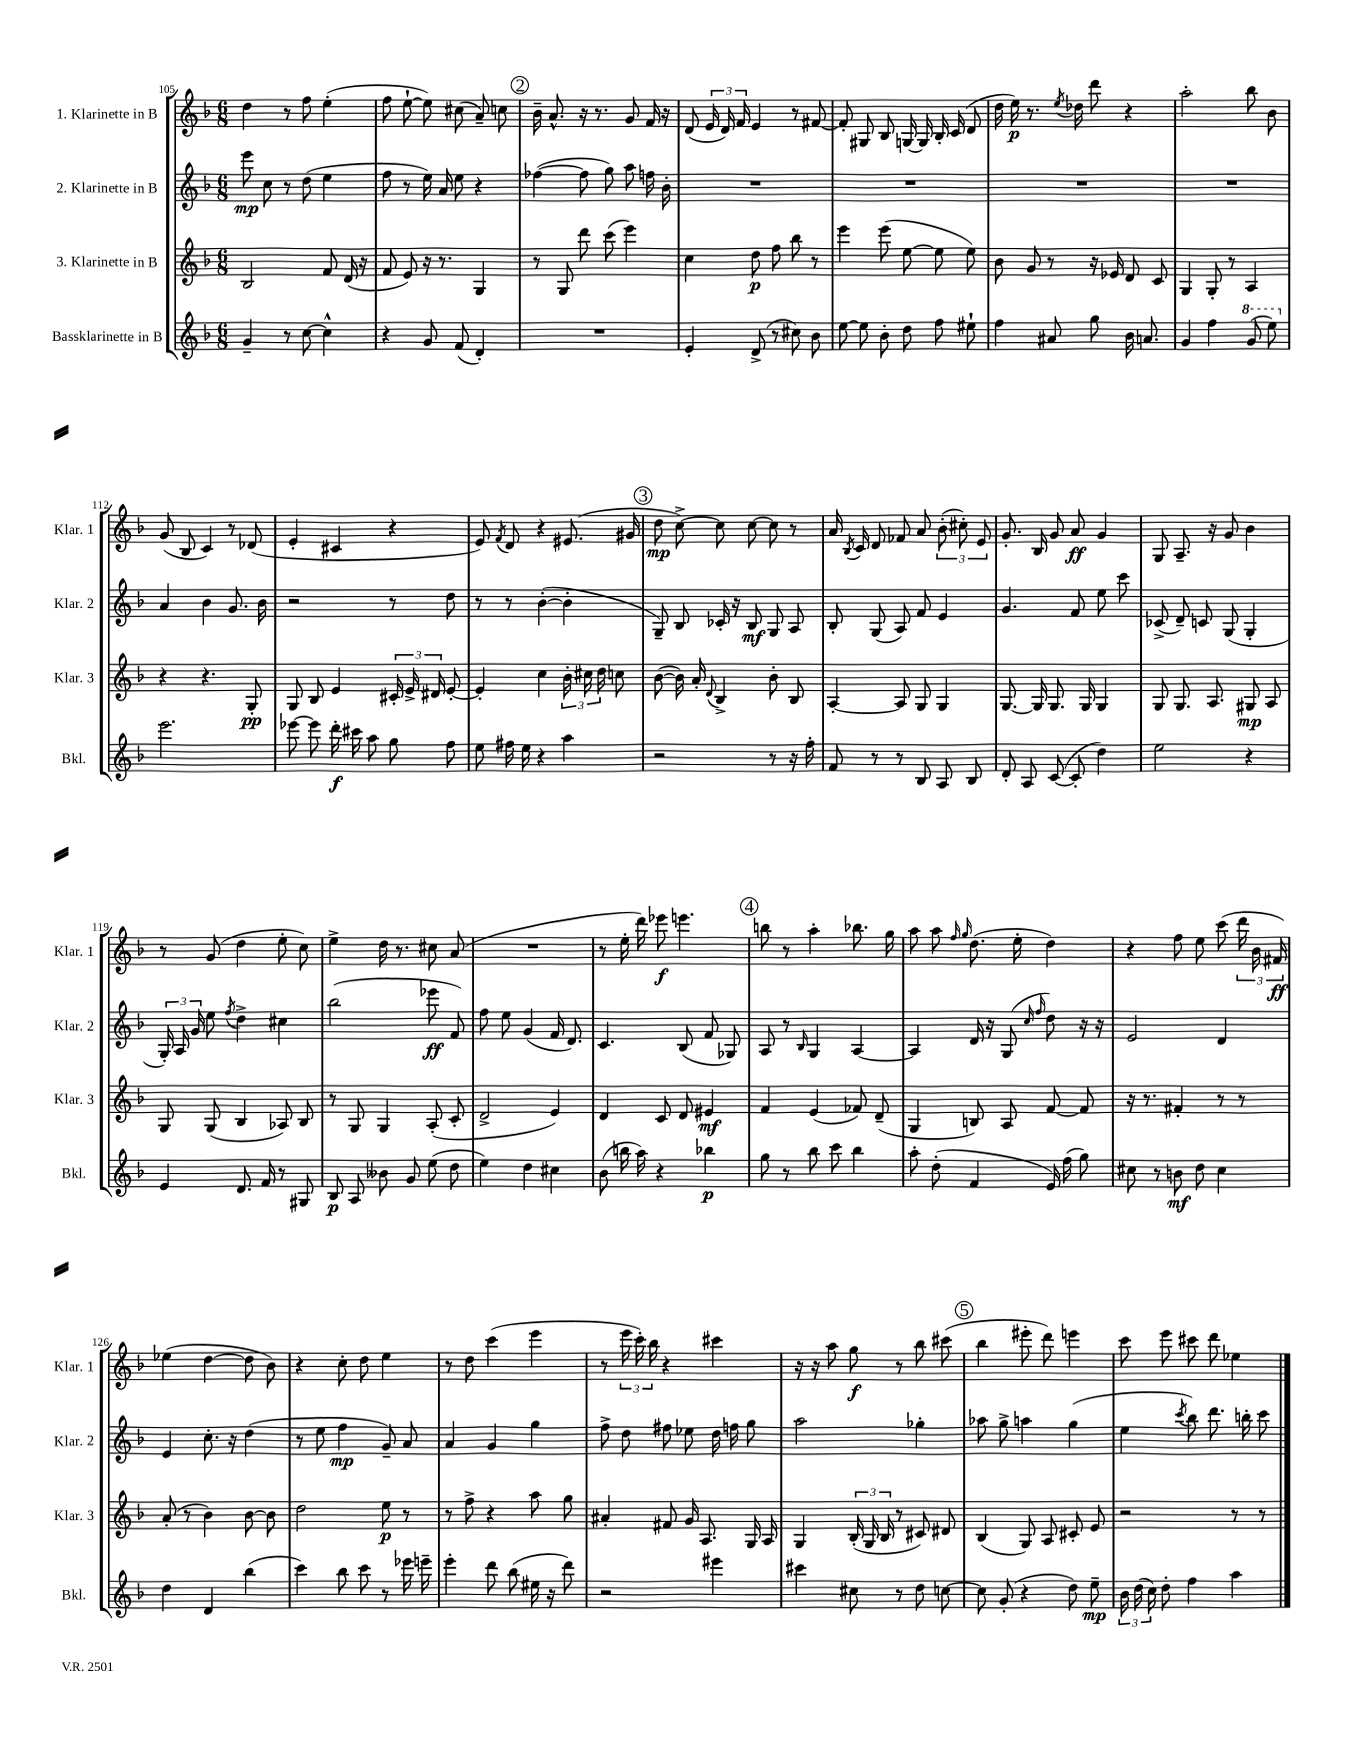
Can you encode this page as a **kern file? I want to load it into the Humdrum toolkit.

**kern	**dynam	**kern	**dynam	**kern	**dynam	**kern	**dynam
*part4	*part4	*part3	*part3	*part2	*part2	*part1	*part1
*staff4	*staff4	*staff3	*staff3	*staff2	*staff2	*staff1	*staff1
*I"Bassklarinette in B	*	*I"3. Klarinette in B	*	*I"2. Klarinette in B	*	*I"1. Klarinette in B	*
*I'Bkl.	*	*I'Klar. 3	*	*I'Klar. 2	*	*I'Klar. 1	*
*clefG2	*	*clefG2	*	*clefG2	*	*clefG2	*
*k[b-]	*	*k[b-]	*	*k[b-]	*	*k[b-]	*
*M6/8	*	*M6/8	*	*M6/8	*	*M6/8	*
=105	=105	=105	=105	=105	=105	=105	=105
4g~/	.	2B-/	.	8eee\	mp	4dd\	.
.	.	.	.	8cc\	.	.	.
8r	.	.	.	8r	.	8r	.
[8cc\	.	.	.	(8dd\	.	8ff\	.
4cc^^\]	.	8f/	.	4ee\	.	(4ee'\	.
.	.	(16d/	.	.	.	.	.
.	.	16r	.	.	.	.	.
=106	=106	=106	=106	=106	=106	=106	=106
4r	.	8f/	.	8ff\	.	8ff\	.
.	.	8e/)	.	8r	.	[8ee`\	.
8g/	.	16r	.	16ee\)	.	8ee\])	.
.	.	8.r	.	16a/	.	.	.
(8f/	.	.	.	8ee\	.	(8cc#X\	.
4d'/)	.	4G/	.	4r	.	8a~/)	.
.	.	.	.	.	.	8ccn\	.
!!LO:REH:place=s1:t=2
=107	=107	=107	=107	=107	=107	=107	=107
2.r	.	8r	.	([4ff-X\	.	16b-~\	.
.	.	.	.	.	.	8.a^^/	.
.	.	8G/	.	.	.	.	.
.	.	8ddd\	.	8ff-\]	.	16r	.
.	.	.	.	.	.	8.r	.
.	.	(8ccc\	.	8gg\)	.	.	.
.	.	4eee\)	.	8aa\	.	8g/	.
.	.	.	.	16ffn\	.	16f/	.
.	.	.	.	16b-'\	.	16r	.
=108	=108	=108	=108	=108	=108	=108	=108
4e'/	.	4cc\	.	2.r	.	(8d/	.
.	.	.	.	.	.	24e/	.
.	.	.	.	.	.	24d/)	.
.	.	.	.	.	.	24f/	.
(8d^/	.	8dd\	p	.	.	4e/	.
8r	.	8ff\	.	.	.	.	.
8cc#X\)	.	8bb-\	.	.	.	8r	.
8b-\	.	8r	.	.	.	[8f#X/	.
=109	=109	=109	=109	=109	=109	=109	=109
[8ee\	.	4eee\	.	2.r	.	8f#'/]	.
8ee\]	.	.	.	.	.	8G#X/	.
8b-'\	.	(8eee\	.	.	.	8B-/	.
8dd\	.	[8ee\	.	.	.	[16Gn/	.
.	.	.	.	.	.	16G/]	.
8ff\	.	8ee\]	.	.	.	16B-'/	.
.	.	.	.	.	.	(16c/	.
8ee#X`\	.	8ee\)	.	.	.	8d/	.
=110	=110	=110	=110	=110	=110	=110	=110
4ff\	.	8b-\	.	2.r	.	16dd\	.
.	.	.	.	.	.	16ee\)	p
.	.	8g/	.	.	.	8.r	.
8a#X/	.	8r	.	.	.	.	.
.	.	.	.	.	.	8qee/	.
.	.	.	.	.	.	16dd-X\	.
8gg\	.	16r	.	.	.	8ddd\	.
.	.	16e-X/	.	.	.	.	.
16b-\	.	8d/	.	.	.	4r	.
8.an/	.	.	.	.	.	.	.
.	.	8c/	.	.	.	.	.
=111	=111	=111	=111	=111	=111	=111	=111
4g/	.	4G/	.	2.r	.	2aa'\	.
4ff\	.	8G'/	.	.	.	.	.
.	.	8r	.	.	.	.	.
*8va	*	*	*	*	*	*	*
(8gg/	.	4A/	.	.	.	8bb-\	.
8eee\)	.	.	.	.	.	8b-\	.
!!LO:LB:g=z
=112	=112	=112	=112	=112	=112	=112	=112
*X8va	*	*	*	*	*	*	*
2.eee\	.	4r	.	4a/	.	(8g/	.
.	.	.	.	.	.	8B-/	.
.	.	4.r	.	4b-\	.	4c/)	.
.	.	.	.	8.g/	.	8r	.
.	.	8G'/	pp	.	.	(8d-X/	.
.	.	.	.	16b-\	.	.	.
=113	=113	=113	=113	=113	=113	=113	=113
[8eee-X\	.	8G/	.	2r	.	4e'/	.
8eee-\]	.	8B-/	.	.	.	.	.
16ddd'\	f	4e/	.	.	.	4c#X/	.
16ccc#X\	.	.	.	.	.	.	.
8aa\	.	.	.	.	.	.	.
8gg\	.	24c#X'/	.	8r	.	4r	.
.	.	24e^/	.	.	.	.	.
.	.	24d#X/	.	.	.	.	.
8ff\	.	[8e'/	.	8dd\	.	.	.
=114	=114	=114	=114	=114	=114	=114	=114
8ee\	.	4e'/]	.	8r	.	8e/)	.
.	.	.	.	.	.	8qf/	.
16ff#X\	.	.	.	8r	.	8d/	.
16ee\	.	.	.	.	.	.	.
4r	.	4cc\	.	([4b-'\	.	4r	.
4aa\	.	24b-'\	.	4b-'\]	.	(8.e#X/	.
.	.	24cc#X\	.	.	.	.	.
.	.	24dd\	.	.	.	.	.
.	.	8ccn\	.	.	.	.	.
.	.	.	.	.	.	16g#X/	.
!!LO:REH:place=s1:t=3
=115	=115	=115	=115	=115	=115	=115	=115
2r	.	([8b-\	.	8G~/)	.	8dd\	mp
.	.	16b-\])	.	8B-/	.	[8cc^\)	.
.	.	16a'/	.	.	.	.	.
.	.	8qqd/	.	.	.	.	.
.	.	4B-^/	.	16c-X'/	.	8cc\]	.
.	.	.	.	16r	.	.	.
.	.	.	.	8B-/	mf	[8cc\	.
8r	.	8b-'\	.	8G/	.	8cc\]	.
16r	.	8B-/	.	8A/	.	8r	.
16ff'\	.	.	.	.	.	.	.
=116	=116	=116	=116	=116	=116	=116	=116
8f/	.	[4A'/	.	8B-'/	.	16a/	.
.	.	.	.	.	.	8qB-/	.
.	.	.	.	.	.	16c/	.
8r	.	.	.	(8G/	.	8d/	.
8r	.	8A/]	.	8A/)	.	8f-X/	.
8B-/	.	8G/	.	8f/	.	8a/	.
8A/	.	4G/	.	4e/	.	(12b-'\	.
.	.	.	.	.	.	12cc#X'\)	.
8B-/	.	.	.	.	.	.	.
.	.	.	.	.	.	12e/	.
=117	=117	=117	=117	=117	=117	=117	=117
8d'/	.	[8.G/	.	4.g/	.	8.g'/	.
8A/	.	.	.	.	.	.	.
.	.	16G/]	.	.	.	16B-/	.
([8c/	.	8.G/	.	.	.	8g/	.
8c'/]	.	.	.	8f/	.	8a/	ff
.	.	16G/	.	.	.	.	.
4dd\)	.	4G/	.	8ee\	.	4g/	.
.	.	.	.	8ccc\	.	.	.
=118	=118	=118	=118	=118	=118	=118	=118
2ee\	.	8G/	.	(8c-X^/	.	8G/	.
.	.	8.G/	.	8d~/)	.	8.A~/	.
.	.	.	.	8cn/	.	.	.
.	.	8.A/	.	.	.	16r	.
.	.	.	.	(8G/	.	8g/	.
4r	.	8G#X/	mp	4G'/	.	4b-\	.
.	.	8A/	.	.	.	.	.
!!LO:LB:g=z
=119	=119	=119	=119	=119	=119	=119	=119
4e/	.	8G/	.	24G'/)	.	8r	.
.	.	.	.	24A/	.	.	.
.	.	.	.	24g/	.	.	.
.	.	(8G/	.	8ee\	.	(8g/	.
.	.	.	.	8qff/	.	.	.
8.d/	.	4B-/	.	4dd^\	.	4dd\	.
16f/	.	.	.	.	.	.	.
8r	.	8A-X/)	.	4cc#X\	.	8ee'\	.
8G#X/	.	8B-/	.	.	.	8cc\)	.
=120	=120	=120	=120	=120	=120	=120	=120
8B-/	p	8r	.	(2bb-\	.	4ee^\	.
8A/	.	8G/	.	.	.	.	.
8b--X\	.	4G/	.	.	.	16dd\	.
.	.	.	.	.	.	8.r	.
8g/	.	.	.	.	.	.	.
(8ee\	.	(8A'/	.	8eee-X\	ff	8cc#X\	.
8dd\	.	8c'/	.	8f/)	.	(8a/	.
=121	=121	=121	=121	=121	=121	=121	=121
4ee\)	.	2d^/	.	8ff\	.	2.r	.
.	.	.	.	8ee\	.	.	.
4dd\	.	.	.	(4g/	.	.	.
4cc#X\	.	4e/)	.	16f/	.	.	.
.	.	.	.	8.d/)	.	.	.
=122	=122	=122	=122	=122	=122	=122	=122
(8b-\	.	4d/	.	4.c/	.	8r	.
16bbn\	.	.	.	.	.	16ee'\	.
16aa\)	.	.	.	.	.	16ddd\)	.
4r	.	8c/	.	.	.	8eee-X\	f
.	.	8d/	.	(8B-/	.	4.eeen\	.
4bb-X\	p	4e#X/	mf	8f/	.	.	.
.	.	.	.	8G-X/)	.	.	.
!!LO:REH:place=s1:t=4
=123	=123	=123	=123	=123	=123	=123	=123
8gg\	.	4f/	.	8A/	.	8bbn\	.
8r	.	.	.	8r	.	8r	.
.	.	.	.	16qqB-/	.	.	.
8bb-\	.	(4e/	.	4G/	.	4aa'\	.
8ccc\	.	.	.	.	.	.	.
4bb-\	.	8f-X/)	.	[4A/	.	8.bb-X\	.
.	.	(8d~/	.	.	.	.	.
.	.	.	.	.	.	16gg\	.
=124	=124	=124	=124	=124	=124	=124	=124
8aa'\	.	4G/	.	4A/]	.	8aa\	.
(8dd'\	.	.	.	.	.	8aa\	.
.	.	.	.	.	.	16qqff/	.
.	.	.	.	.	.	16qqgg/	.
4f/	.	8Bn/)	.	16d/	.	(8.dd\	.
.	.	.	.	16r	.	.	.
.	.	8A/	.	(8G/	.	.	.
.	.	.	.	.	.	16ee'\	.
.	.	.	.	16qqcc/	.	.	.
.	.	.	.	16qqff/	.	.	.
16e/)	.	[8f/	.	8dd\)	.	4dd\)	.
(16ff\	.	.	.	.	.	.	.
8gg\)	.	8f/]	.	16r	.	.	.
.	.	.	.	16r	.	.	.
=125	=125	=125	=125	=125	=125	=125	=125
8cc#X\	.	16r	.	2e/	.	4r	.
.	.	8.r	.	.	.	.	.
8r	.	.	.	.	.	.	.
8bn\	mf	4f#X'/	.	.	.	8ff\	.
8dd\	.	.	.	.	.	8ee\	.
4cc#\	.	8r	.	4d/	.	(8ccc\	.
.	.	8r	.	.	.	24ddd\	.
.	.	.	.	.	.	24b-\	.
.	.	.	.	.	.	24f#X/)	ff
!!LO:LB:g=z
=126	=126	=126	=126	=126	=126	=126	=126
4dd\	.	(8a'/	.	4e/	.	(4ee-X\	.
.	.	8r	.	.	.	.	.
4d/	.	4b-\)	.	8.cc'\	.	[4dd\	.
.	.	.	.	16r	.	.	.
(4bb-\	.	[8b-\	.	(4dd\	.	8dd\]	.
.	.	8b-\]	.	.	.	8b-\)	.
=127	=127	=127	=127	=127	=127	=127	=127
4ccc\)	.	2dd\	.	8r	.	4r	.
.	.	.	.	8ee\	.	.	.
8bb-\	.	.	.	4ff\	mp	8cc'\	.
8ccc\	.	.	.	.	.	8dd\	.
8r	.	8ee\	p	8g~/)	.	4ee\	.
16eee-X\	.	8r	.	8a/	.	.	.
16eeen~\	.	.	.	.	.	.	.
=128	=128	=128	=128	=128	=128	=128	=128
4eee'\	.	8r	.	4a/	.	8r	.
.	.	8ff^\	.	.	.	8dd\	.
8ddd\	.	4r	.	4g/	.	(4ccc\	.
(8bb-\	.	.	.	.	.	.	.
16ee#X\	.	8aa\	.	4gg\	.	4eee\	.
16r	.	.	.	.	.	.	.
8ddd\)	.	8gg\	.	.	.	.	.
=129	=129	=129	=129	=129	=129	=129	=129
2r	.	4a#X'/	.	8ff^\	.	8r	.
.	.	.	.	8dd\	.	24eee\	.
.	.	.	.	.	.	24ccc'\)	.
.	.	.	.	.	.	24bb-\	.
.	.	8f#X/	.	8ff#X\	.	4r	.
.	.	16g/	.	8ee-X\	.	.	.
.	.	8.A/	.	.	.	.	.
4eee#X\	.	.	.	16dd\	.	4ccc#X\	.
.	.	.	.	16ffn\	.	.	.
.	.	16G/	.	8gg\	.	.	.
.	.	16A/	.	.	.	.	.
=130	=130	=130	=130	=130	=130	=130	=130
4ccc#X\	.	4G/	.	2aa\	.	16r	.
.	.	.	.	.	.	16r	.
.	.	.	.	.	.	8aa\	.
8cc#X\	.	(24B-'/	.	.	.	8gg\	f
.	.	24G/	.	.	.	.	.
.	.	24B-/	.	.	.	.	.
8r	.	8r	.	.	.	8r	.
8dd\	.	8c#X/)	.	4gg-X'\	.	8bb-\	.
[8ccn\	.	8d#X/	.	.	.	(8ccc#X\	.
!!LO:REH:place=s1:t=5
=131	=131	=131	=131	=131	=131	=131	=131
8cc\]	.	(4B-/	.	8aa-X\	.	4bb-\	.
(8g'/	.	.	.	8gg^\	.	.	.
4r	.	8G/)	.	4aan\	.	8eee#X'\	.
.	.	8A/	.	.	.	8ddd\)	.
8dd\)	.	8c#X'/	.	(4gg\	.	4eeen\	.
8ee~\	mp	8e/	.	.	.	.	.
=132	=132	=132	=132	=132	=132	=132	=132
24b-\	.	2r	.	4ee\	.	8ccc\	.
(24dd\	.	.	.	.	.	.	.
24cc\)	.	.	.	.	.	.	.
8dd'\	.	.	.	.	.	8eee\	.
.	.	.	.	8qccc/	.	.	.
4ff\	.	.	.	8bb-\)	.	8ccc#X\	.
.	.	.	.	8.ddd\	.	8ddd\	.
4aa\	.	8r	.	.	.	4ee-X\	.
.	.	.	.	16bbn'\	.	.	.
.	.	8r	.	8ccc\	.	.	.
==	==	==	==	==	==	==	==
*-	*-	*-	*-	*-	*-	*-	*-
